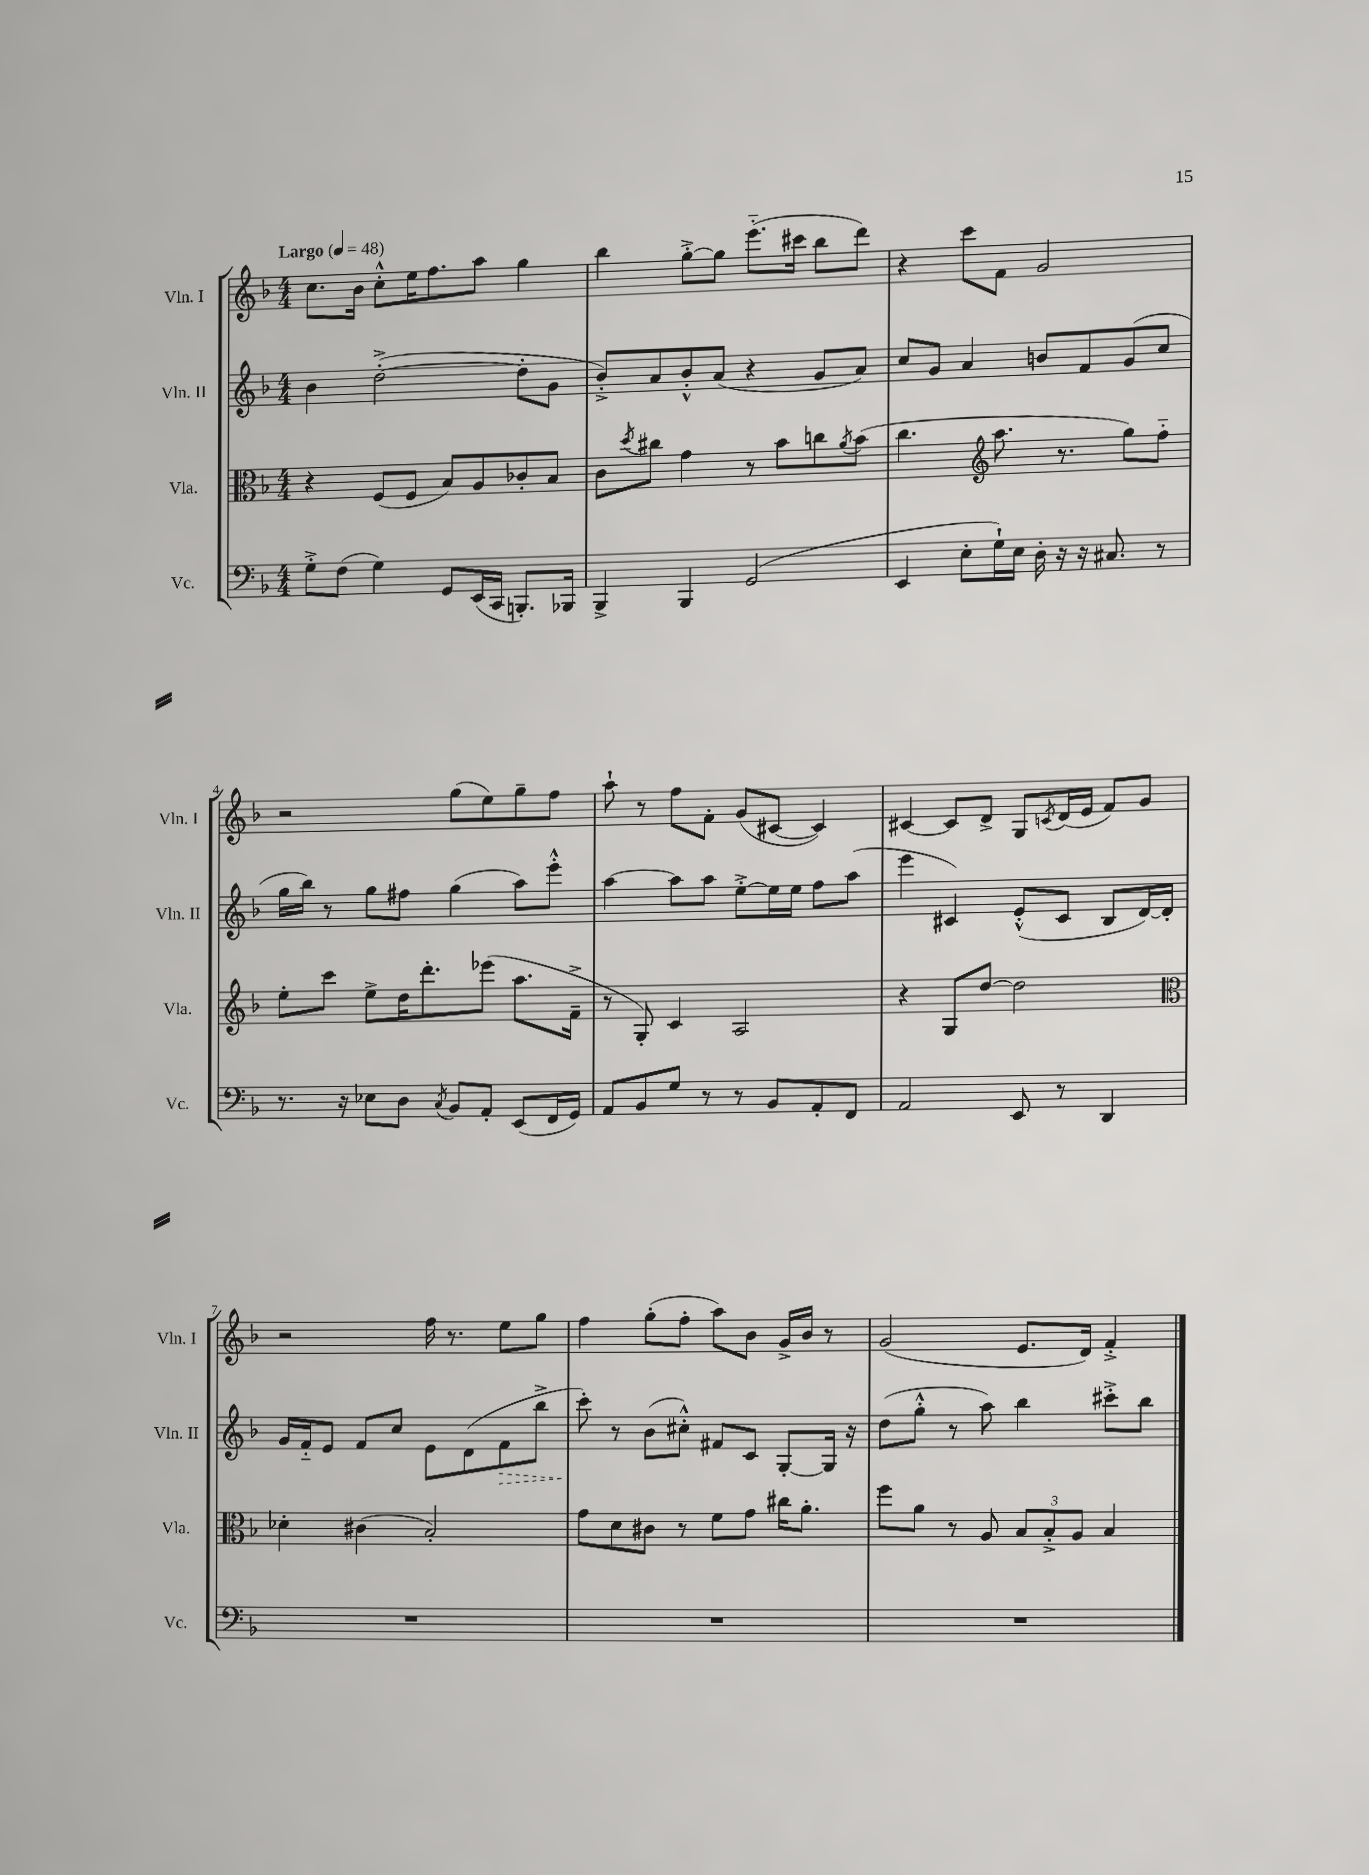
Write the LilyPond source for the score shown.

<<
\new StaffGroup <<
\new Staff = "s0" \with { instrumentName = "Vln. I" shortInstrumentName = "Vln. I" } {
    \clef treble \key f \major \numericTimeSignature \time 4/4 \tempo "Largo" 4 = 48
    c''8. bes'16 c''8-.-^ e''16 f''8. a''8 g''4 |
    bes''4 g''8~-.-> g''8 e'''8.-_( cis'''16 bes''8 d'''8) |
    r4 c'''8 f'8 g'2 |
    r2 g''8( e''8) g''8-- f''8 |
    a''8-! r8 f''8 f'8-. g'8( cis'8~ cis'4) |
    cis'4~ cis'8 d'8-> g8 \acciaccatura { c'8 } d'16( e'16 f'8) g'8 |
    r2 f''16 r8. e''8 g''8 |
    f''4 g''8-.( f''8-. a''8) bes'8 g'16-> bes'16 r8 |
    g'2( e'8. d'16) f'4-.-> \bar "|." |
}
\new Staff = "s1" \with { instrumentName = "Vln. II" shortInstrumentName = "Vln. II" } {
    \clef treble \key f \major \numericTimeSignature \time 4/4
    bes'4 d''2~-.->( d''8-. g'8 |
    bes'8-.->) a'8 bes'8-.-^ a'8( r4 g'8 a'8) |
    c''8 g'8 a'4 b'8 f'8 g'8( c''8 |
    g''16 bes''16) r8 g''8 fis''8 g''4( a''8) e'''8-.-^ |
    a''4~ a''8 a''8 e''8~-.-> e''16 e''16 f''8 a''8( |
    e'''4 cis'4) e'8-.-^( cis'8 bes8 d'16~) d'16-. |
    g'16 f'16-_ e'8 f'8 c''8 e'8 d'8( \once \override Hairpin.style = #'dashed-line f'8\> bes''8-> |
    c'''8-.\!) r8 bes'8( cis''8-.-^) fis'8 c'8 g8~-. g16 r16 |
    d''8( g''8-.-^ r8 a''8) bes''4 cis'''8-.-> bes''8 \bar "|." |
}
\new Staff = "s2" \with { instrumentName = "Vla." shortInstrumentName = "Vla." } {
    \clef alto \key f \major \numericTimeSignature \time 4/4
    r4 f8( f8 bes8) a8 ces'8-. bes8 |
    c'8 \acciaccatura { d''8 } cis''8 g'4 r8 bes'8 c''8 \acciaccatura { a'8 } bes'8( |
    c''4. \clef treble a''8. r8. g''8) f''8-_ |
    e''8-. c'''8 e''8-> d''16 d'''8.-. ees'''8( a''8. f'16---> |
    r8 g8-.) c'4 a2 |
    r4 g8 d''8~ d''2 |
    \clef alto des'4-. cis'4( bes2-.) |
    g'8 d'8 cis'8 r8 f'8 g'8 cis''16 a'8.-. |
    f''8 a'8 r8 a8 \tuplet 3/2 { bes8 bes8-.-> a8 } bes4 \bar "|." |
}
\new Staff = "s3" \with { instrumentName = "Vc." shortInstrumentName = "Vc." } {
    \clef bass \key f \major \numericTimeSignature \time 4/4
    g8-.-> f8( g4) g,8 e,16( c,16 b,,8.-.) bes,,16 |
    bes,,4-> bes,,4 g,2( |
    e,4 e8-. g16-!) e16 d16-. r16 r16 cis8. r8 |
    r8. r16 ees8 d8 \acciaccatura { c8 } bes,8 a,8-. e,8( f,16 g,16) |
    a,8 bes,8 g8 r8 r8 bes,8 a,8-. f,8 |
    a,2 e,8 r8 d,4 |
    R1 |
    R1 |
    R1 \bar "|." |
}
>>
>>
